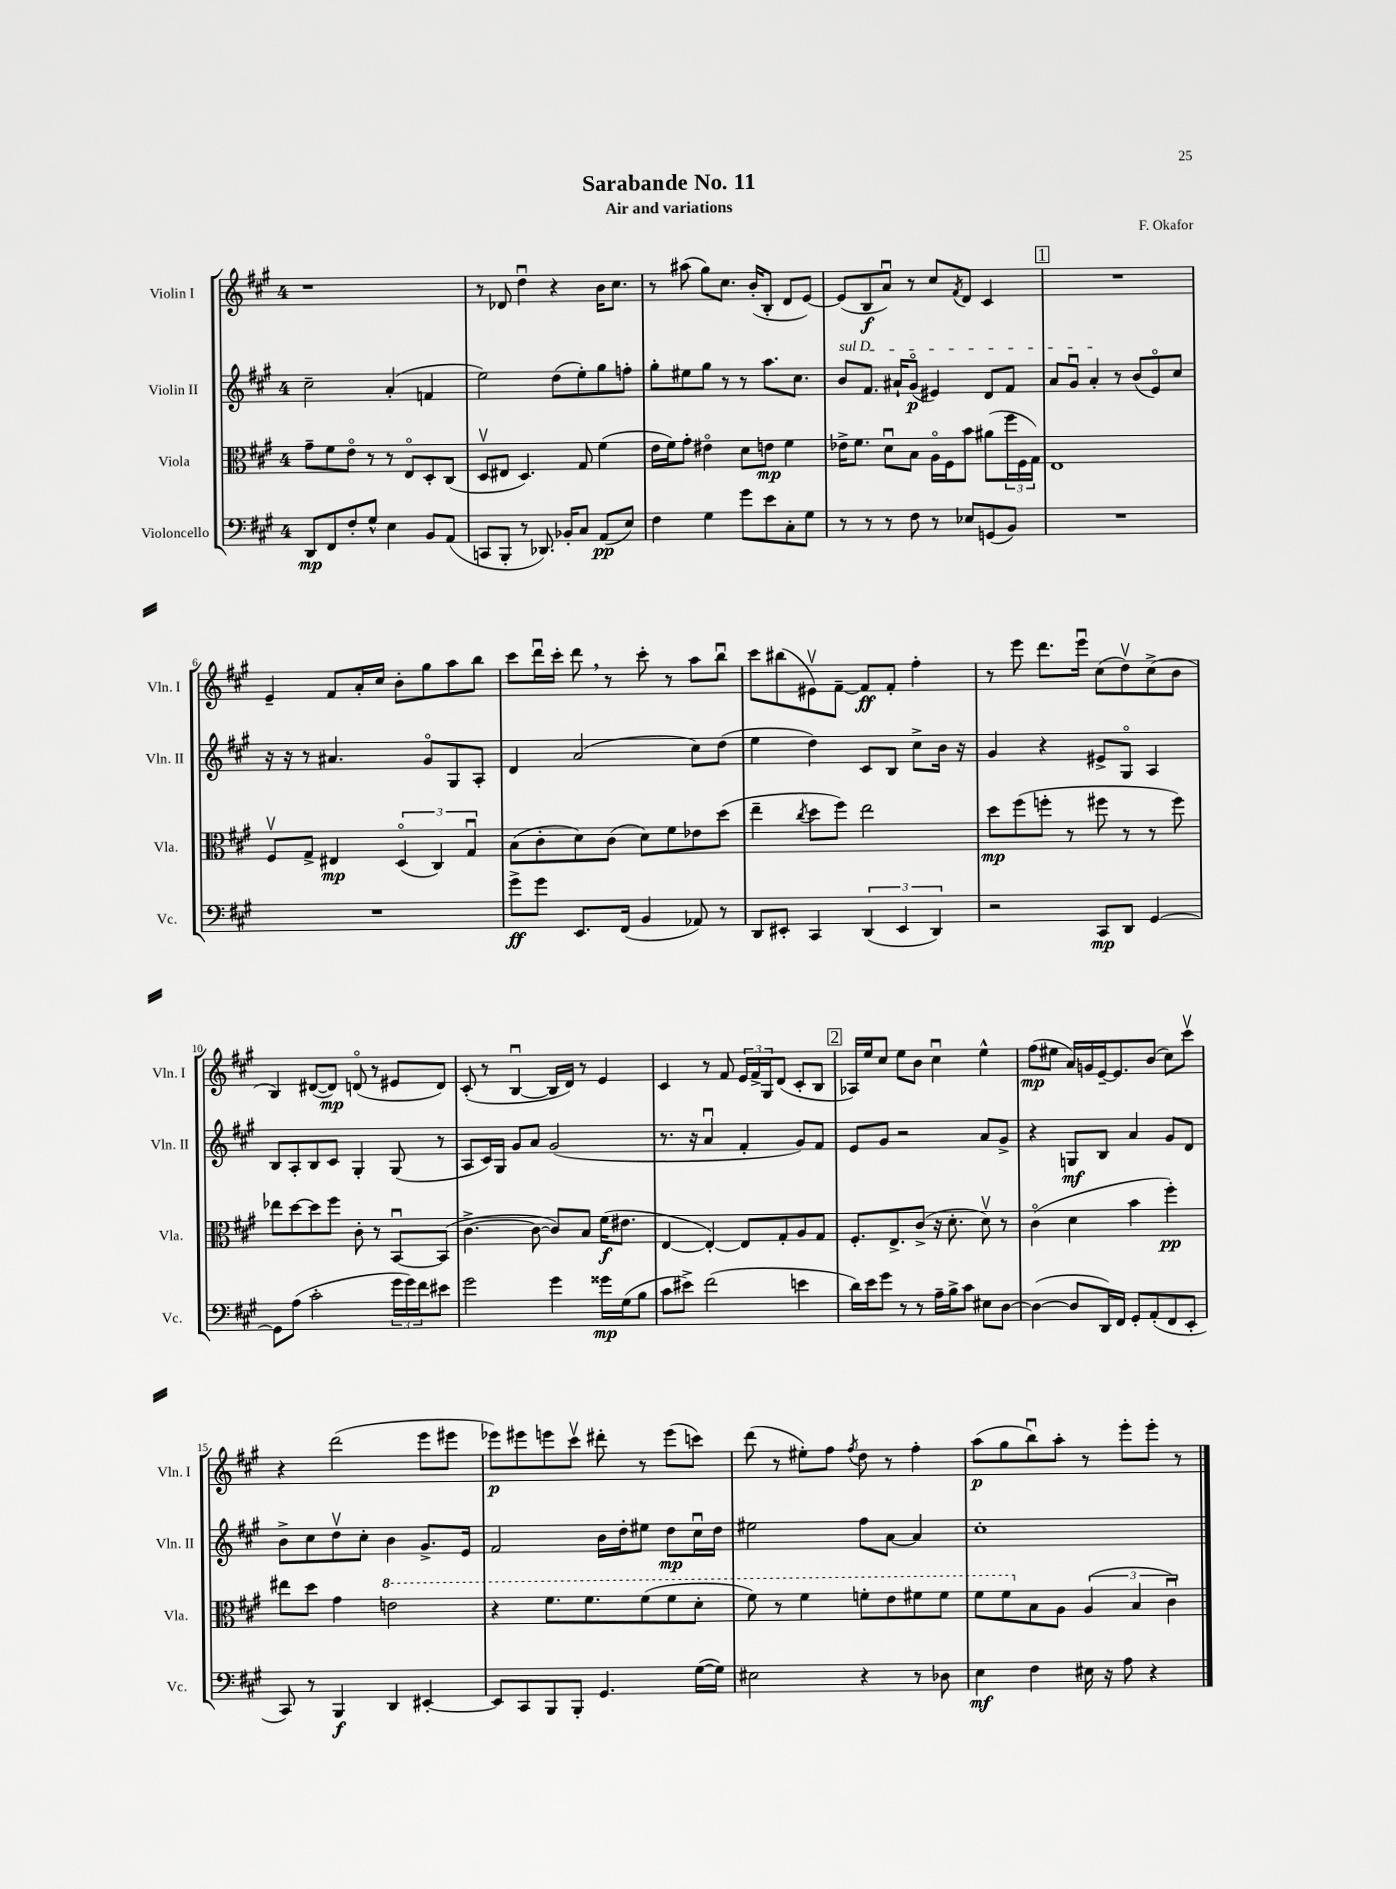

**kern	**kern	**kern	**kern
*staff4	*staff3	*staff2	*staff1
*clefF4	*clefC3	*clefG2	*clefG2
*k[f#c#g#]	*k[f#c#g#]	*k[f#c#g#]	*k[f#c#g#]
*M4/4	*M4/4	*M4/4	*M4/4
8DD/L	8g#~\L	2cc#~\	1r
8FF#/	8f#\	.	.
8F#'/	8eo\J	.	.
8G#^^/J	8r	.	.
4E\	8r	(4a'/	.
.	8Eo/L	.	.
8BB/L	8D'/	4f/	.
(8AA/J	(8C#/J	.	.
=	=	=	=
8CC/L	8Dv/L	2ee\)	8r
8BBB'/J	8E#/J	.	8d-/
8r	4.D/)	.	4ddu\
8.DD-/)	.	.	.
.	.	(8dd\L	4r
16BB-'/LK	.	.	.
8C#/J	8G#/	8ee'\)	.
(8AA/L	(4f#\	8gg#\	16b\LK
.	.	.	8.cc#\J
8E/J)	.	8ff'\J	.
=	=	=	=
4F#\	16e\LL	8gg#'\L	8r
.	16f#\J)	.	.
.	8g#'\J	8ee#\	(8aa#\
4G#\	4e#o\	8gg#\J	8gg#\L)
.	.	8r	8.cc#\J
8g#\L	8d\L	8r	.
.	.	.	(16b'/LK
8e\	8e\J	8.aa\L	8B'/J
8C#'\	4f#\	.	8d/L
.	.	8.cc#\J	.
8G#\J	.	.	[8e/J)
=	=	=	=
8r	16e-^\LK	8b/L	(8e/]L
.	8.f#\J	.	.
8r	.	8.f#/J	8B/
8r	8du\L	.	8au/J)
.	.	16a#`/LK	.
8F#\	8B\J	(8g#o/J	8r
8r	16Ao\LL	4e#/)	8cc#/L
.	16F#\J	.	.
.	.	.	8qf#/
8E-/L	8b\J	.	8d/J
(8GG/	(8a#\L	8d/L	4c#/
8BB/J)	24ff#\L	8f#/J	.
.	24F#\	.	.
.	24G#\JJ)	.	.
=	=	=	=
1r	1E	8a/L	1r
.	.	8g#u/J	.
.	.	4a'/	.
.	.	8r	.
.	.	(8b/L	.
.	.	8eo/)	.
.	.	8cc#/J	.
=	=	=	=
1r	8F#v/L	16r	4e~/
.	.	16r	.
.	8G#^/J	8r	.
.	4E#/	4.a#/	8f#/L
.	.	.	16a'/L
.	.	.	16cc#/JJ
.	(6Do/	.	8b'\L
.	.	8g#o/L	8gg#\
.	6C#/)	.	.
.	.	8G#/	8aa\
.	6G#u/	.	.
.	.	8A'/J	8bb\J
=	=	=	=
8g#^\L	(8B\L	4d/	8ccc#\L
8g#\J	8c#'\	.	16dddu\L
.	.	.	16ccc#'\JJ
8.EE/L	8d\)	(2a/	8ddd\
.	(8c#\J	.	8r
(16FF#/Jk	.	.	.
4BB/	8d\L)	.	8ccc#'\
.	8f#\	.	8r
8AA-/)	8e-\	8cc#\L)	8aa\L
8r	(8dd\J	(8dd\J	8bbu\J
=	=	=	=
8DD/L	4ee~\	4ee\	8ccc#\L
8EE#'/J	.	.	(8bb#\
.	8qcc#/	.	.
4CC#/	8dd\L	4dd\)	8e#v\)
.	8ff#\J)	.	[8f#~\J
(6DD/	2ee\	8c#/L	8f#/]L
.	.	8B/J	8f#'/J
6EE#/	.	.	.
.	.	8cc#^\L	4ff#'\
6DD/)	.	.	.
.	.	16b\Jk	.
.	.	16r	.
=	=	=	=
2r	8dd\L	4g#/	8r
.	(8ff#\	.	8eee\
.	8ff'\J	4r	8.ddd\L
.	8r	.	.
.	.	.	16eeeu\Jk
8CC#/L	8ff#\	8e#^/L	(8cc#\L
8DD/J	8r	8G#o/J	8ddv\)
[4GG#/	8r	4A/	(8cc#^\
.	8ff#\)	.	8b\J
=	=	=	=
8GG#\]L	8ee-\L	8B/L	4B/)
(8A\J	[8dd\	8A'/	.
2c#'\	8dd\]	8B/	([8d#/L
.	8ff#\J	8c#/J	8d#/]J)
.	8c#'\	4G#'/	(8do/
.	8r	.	8r
24g#\LL	[8BBu/L	(8G#/	8e#/L
24g#\)	.	.	.
24f#\J	.	.	.
8e#\J	(8BB/]J	8r	8d/J)
=	=	=	=
2g#\	[4.c#^\	8A/L	(8c#'/
.	.	16c#/L)	8r
.	.	16G#/JJ	.
.	.	8g#/L	[4Bu/
.	8c#\_	8a/J	.
4g#\	8c#/]L)	(2g#/	16B/]LL
.	.	.	16d/JJ)
.	8B/J	.	8r
16g##\LL	(16f#\LK	.	4e/
(16G#\J	8.e#\J	.	.
8B\J	.	.	.
=	=	=	=
8c#\L	[4E/	8.r	4c#/
8e#^\J)	.	.	.
.	.	16r	.
(2f#\	4E'/_)	4au/	8r
.	.	.	8f#/
.	8E/]L	4f#'/	24e/LL
.	.	.	24f#^/
.	.	.	24G#/J
.	8G#'/	.	(8d/J
4e\	8A/	8g#/L)	8c#'/L
.	8G#/J	8f#/J	8B/J
=	=	=	=
16d\LL)	8.F#'/L	8e/L	16A-/LL)
16e\J	.	.	16ee/J
8g#\J	.	8g#/J	8cc#/J
.	8.E^/	.	.
8r	.	2r	8ee\L
8r	(8c#^/J	.	8b\J
16A~\LL	16r	.	4cc#u\
16B^\J	8.d'\	.	.
8c#\J	.	.	.
8E#\L	8dv\)	8a/L	4ee^^\
[8D\J	8r	8g#^/J	.
=	=	=	=
(4D\_	(4c#o\	4r	(8ff#\L
.	.	.	8ee#\J
8D/]L	4d\	8G/L	16a/LL)
.	.	.	16g/
16DD/L)	.	8B/J	[16e~/J
16FF#/JJ	.	.	8.e/]
8GG#'/L	4b\	4a/	.
(8AA'/	.	.	(8b/J
8FF#/	4ff#'\)	8g#/L	8cc#\L)
8EE'/J	.	8d/J	8ccc#v\J
=	=	=	=
8CC#/)	8ee#\L	8b^\L	4r
8r	8dd\J	8cc#\	.
4BBB/	4g#\	8ddv\	(2ddd\
.	.	8cc#'\J	.
4DD/	2ee\	4b\	.
[4EE#'/	.	8.g#^/L	8eee\L
.	.	.	8eee#\J
.	.	16e/Jk	.
=	=	=	=
8EE#/]L	4r	2f#/	8eee-\L)
8CC#/	.	.	8eee#\
8BBB/	8.ff#\L	.	8eee\
8BBB'/J	.	.	8ccc#v\J
.	8.ff#\	.	.
4.GG#/	.	16b\LL	8ddd#'\
.	.	16dd'\J	.
.	(8ff#\	8ee#\J	8r
.	8ff#\	8dd\L	(8eee\L
([16G#\LL	8dd'\J	16cc#u\L	8ccc\J)
16G#\]JJ)	.	16dd\JJ	.
=	=	=	=
2E#\	8ff#\)	2ee#\	(8ddd\
.	8r	.	8r
.	4ff#\	.	8ee#'\L)
.	.	.	8ff#\J
.	.	.	8qff#/
4r	8ff'\L	8ff#\L	8dd\
.	8ee\	[8a\J	8r
8r	8ff#\	4a/]	4ff#'\
8D-\	8ff#\J	.	.
=	=	=	=
4E\	8ff#\L	1cc#'	(8aa\L
.	8ff#\	.	8gg#\
4F#\	8B\	.	8bbu\)
.	8A\J	.	8aa'\J
16E#\	(6A/	.	8r
16r	.	.	.
8A\	.	.	8eee'\L
.	6B/	.	.
4r	.	.	8eee'\J
.	6c#u\)	.	.
.	.	.	8r
==	==	==	==
*-	*-	*-	*-
